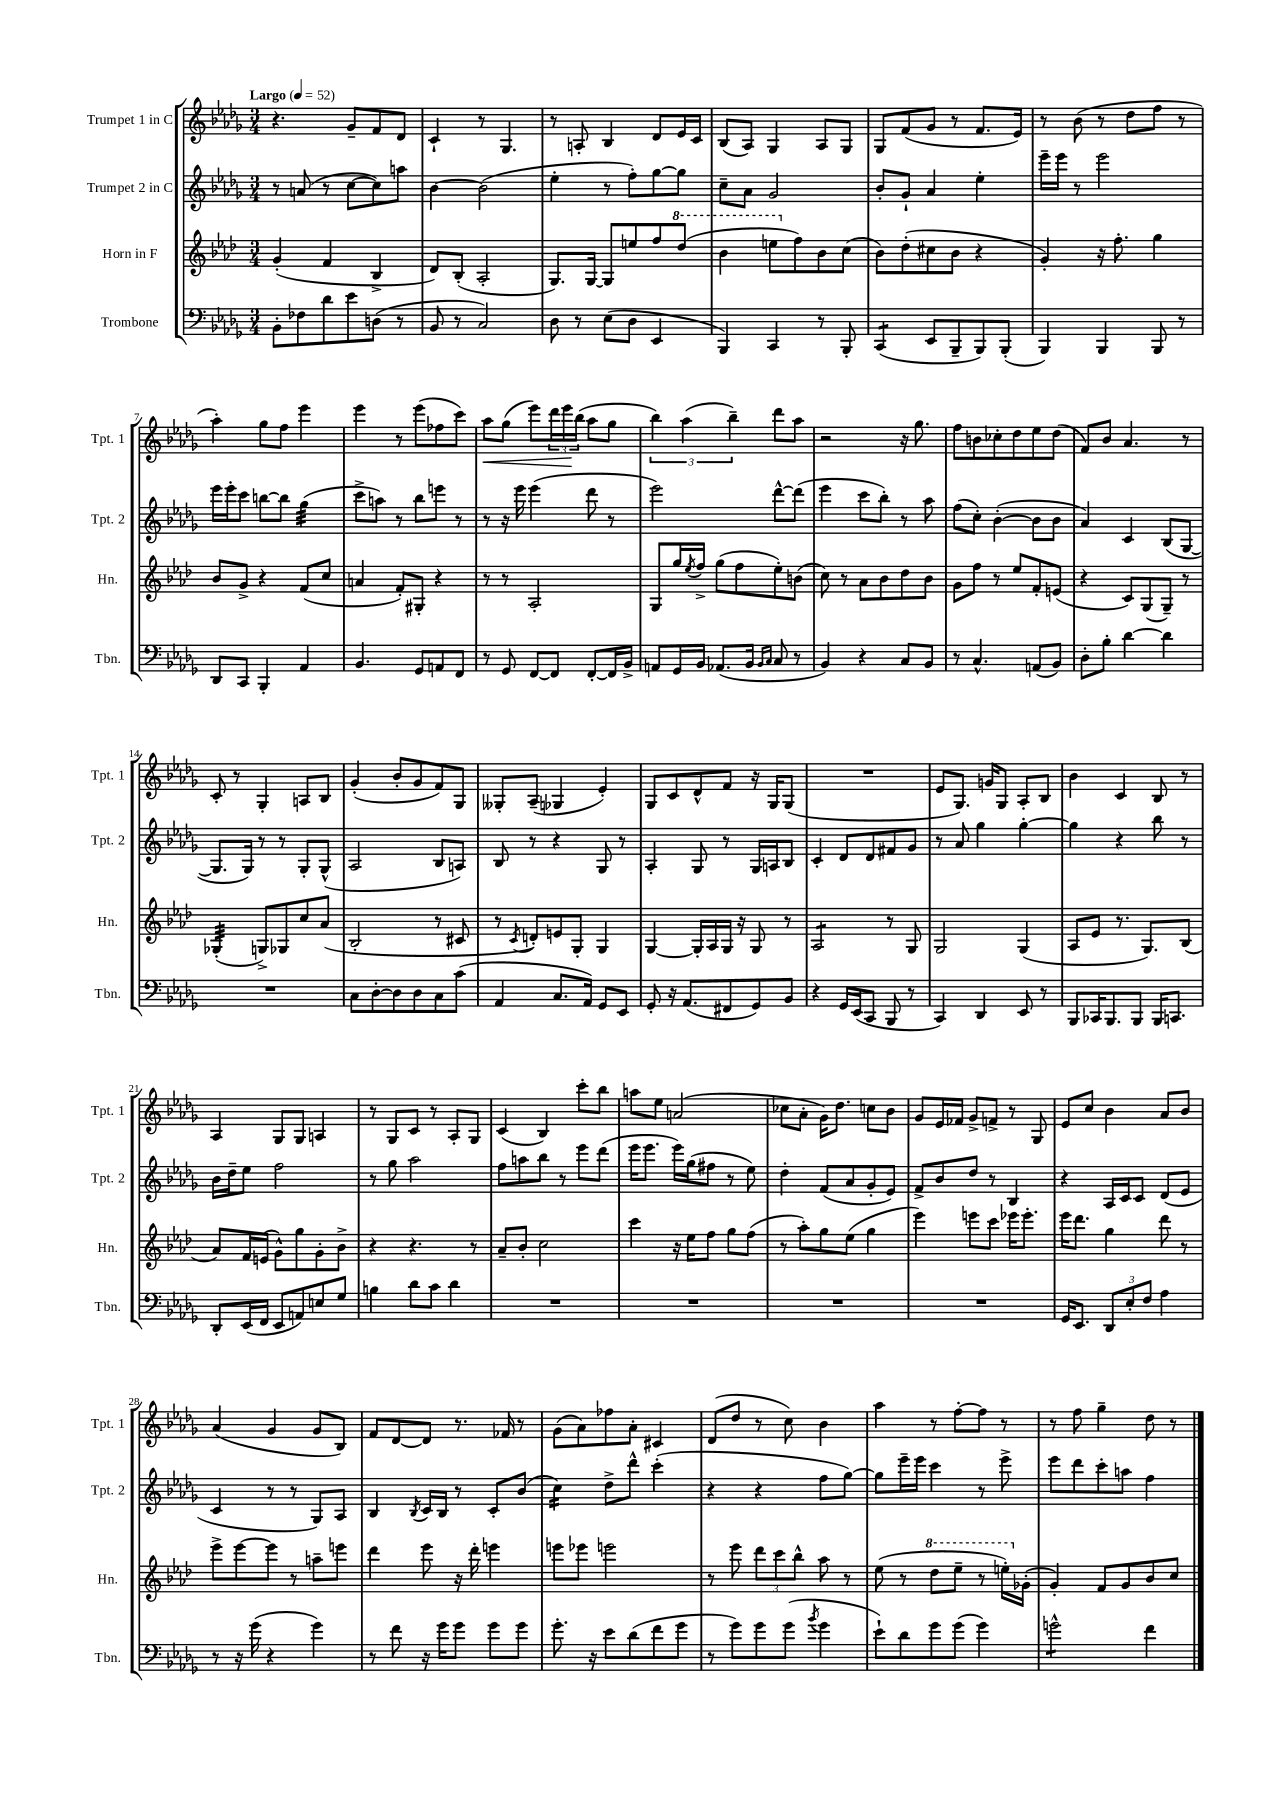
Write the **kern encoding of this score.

**kern	**kern	**kern	**kern
*staff4	*staff3	*staff2	*staff1
*clefF4	*clefG2	*clefG2	*clefG2
*k[b-e-a-d-g-]	*k[b-e-a-d-]	*k[b-e-a-d-g-]	*k[b-e-a-d-g-]
*M3/4	*M3/4	*M3/4	*M3/4
*MM52	*MM52	*MM52	*MM52
8BB-'\L	(4g'/	8r	4.r
8F-\	.	(8a/	.
8d-\	4f/	8r	.
8e-\	.	[8cc\L	8g-~/L
(8D\J	4B-^/	8cc\])	8f/
8r	.	8aa\J	8d-/J
=	=	=	=
8BB-/	8d-/L)	[4b-\	4c`/
8r	(8B-'/J	.	.
2C/)	2A-'/	(2b-\]	8r
.	.	.	4.G-/
=	=	=	=
8D-\	8.G/L)	4ee-'\	8r
8r	.	.	8A'/
.	[16G/Jk	.	.
(8E-\L	8G/]L	8r	4B-/
8D-\J	8ee/	8ff'\L)	.
4EE-/	8ff/	[8gg-\	8d-/L
.	(8ddd-/J	8gg-\]J	16e-/L
.	.	.	16c/JJ
=	=	=	=
4BBB-/)	4bb-\	8cc~\L	(8B-/L
.	.	8a-\J	8A-/J)
4CC/	8eee\L	2g-/	4G-/
.	8ff\)	.	.
8r	8b-\	.	8A-/L
8BBB-'/	(8cc\J	.	8G-/J
=	=	=	=
(4CC/	8b-\L)	8b-'/L	8G-/L
.	(8dd-'\	8g-`/J	(8f/
8EE-/L	8cc#\	4a-/	8g-/J
8BBB-~/	8b-\J	.	8r
8BBB-/)	4r	4ee-'\	8.f/L
(8BBB-'/J	.	.	.
.	.	.	16e-/Jk)
=	=	=	=
4BBB-/)	4g'/)	16eee-~\LL	8r
.	.	16eee-\JJ	.
.	.	8r	(8b-\
4BBB-/	16r	2eee-\	8r
.	8.ff'\	.	.
.	.	.	8dd-\L
8BBB-/	4gg\	.	8ff\J
8r	.	.	8r
=	=	=	=
8DD-/L	8b-/L	16eee-\LL	4aa-'\)
.	.	16eee-'\J	.
8CC/J	8g^/J	8ccc\J	.
4BBB-'/	4r	[8bb\L	8gg-\L
.	.	8bb\]J	8ff\J
4AA-/	(8f/L	(4gg-\	4eee-\
.	8cc/J	.	.
=	=	=	=
4.BB-/	4a/	8ccc^\L	4eee-\
.	.	8aa\J)	.
.	8f'/L)	8r	8r
8GG-/L	8G#'/J	8bb-\L	(8eee-\L
8AA/	4r	8eee\J	8ff-\
8FF/J	.	8r	8ccc\J)
=	=	=	=
8r	8r	8r	8aa-\L
8GG-/	8r	16r	(8gg-\J
.	.	16eee-\	.
[8FF/L	2A-'/	(4eee-\	8eee-\L)
8FF/]J	.	.	24ddd-\L
.	.	.	24eee-\
.	.	.	(24bb-\JJ
[8FF'/L	.	8ddd-\	8aa-\L
16FF/]L	.	8r	8gg-\J
16BB-^/JJ	.	.	.
=	=	=	=
8AA/L	8G/L	2eee-\)	6bb-\)
16GG-/L	16gg/L	.	.
.	.	.	(6aa-\
.	8qee-/	.	.
16BB-/JJ	16ff^/JJ	.	.
(8.AA-/L	(8gg\L	.	.
.	.	.	6bb-~\)
.	8ff\	.	.
16BB-/Jk	.	.	.
16qqBB-/LL	.	.	.
16qqC/JJ	.	.	.
8C/	8ee-'\)	[8ddd-^^\L	8ddd-\L
8r	(8b\J	(8ddd-\]J	8aa-\J
=	=	=	=
4BB-/)	8cc\)	4eee-\	2r
.	8r	.	.
4r	8a-\L	8ccc\L	.
.	8b-\	8bb-'\J)	.
8C/L	8dd-\	8r	16r
.	.	.	8.gg-\
8BB-/J	8b-\J	8aa-\	.
=	=	=	=
8r	8g\L	(8ff\L	8ff\L
4.C^^/	8ff\J	8cc'\J)	8b\
.	8r	([4b-'\	8cc-'\
.	8ee-/L	.	8dd-\
(8AA/L	8f'/	8b-\]L	8ee-\
8BB-/J)	(8e/J	8b-\J	(8dd-\J
=	=	=	=
8D-'\L	4r	4a-/)	8f/L)
8B-'\J	.	.	8b-/J
[4d-\	8c/L)	4c/	4.a-/
.	(8G/	.	.
4d-\]	8G~/J)	(8B-/L	.
.	8r	[8G-/J	8r
=	=	=	=
2.r	(4G-'/	8.G-/]L	8c'/
.	.	.	8r
.	.	16G-/Jk)	.
.	8G^/L)	8r	4G-'/
.	8G-/	8r	.
.	8cc/	8G-'/L	8A/L
.	(8a-/J	(8G-^^/J	8B-/J
=	=	=	=
8C\L	2B-'/	2A-/	(4g-'/
[8D-'\	.	.	.
8D-\]	.	.	8b-'/L
8D-\	.	.	8g-/
8C\	8r	8B-/L	8f/)
(8c\J	8c#/	8A/J)	8G-/J
=	=	=	=
4AA-/	8r	8B-/	8G--'/L
.	8qc/	.	.
.	8d'/L)	8r	(8A-~/J
8.C/L	8e/	4r	4G-/
.	8G'/J	.	.
16AA-/Jk)	.	.	.
8GG-/L	4G/	8G-/	4e-'/)
8EE-/J	.	8r	.
=	=	=	=
8GG-'/	[4G/	4A-'/	8G-/L
16r	.	.	8c/
(8.AA-/L	.	.	.
.	16G'/]LL	8G-/	8d-^^/
.	16A-/	.	.
8FF#/	16G/JJ	8r	8f/J
.	16r	.	.
8GG-/)	8G/	16G-/LL	16r
.	.	16A/J	16G-/LK
8BB-/J	8r	8B-/J	(8G-/J
=	=	=	=
4r	2A-/	4c'/	2.r
16GG-/LL	.	8d-/L	.
(16EE-/J	.	.	.
8CC/J	.	8d-/	.
8BBB-/	8r	8f#/	.
8r	8G/	8g-/J	.
=	=	=	=
4CC/)	2G/	8r	8e-/L
.	.	8a-/	8.G-/J)
4DD-/	.	4gg-\	.
.	.	.	16g/LK
.	.	.	8G-/J
8EE-/	(4G/	[4gg-'\	8A-'/L
8r	.	.	8B-/J
=	=	=	=
8BBB-/L	8A-/L	4gg-\]	4b-\
16CC-/K	8e-/J	.	.
8.BBB-/	.	.	.
.	8.r	4r	4c/
8BBB-/J	.	.	.
.	8.G/L)	.	.
16BBB-/LK	.	8bb-\	8B-/
8.CC/J	.	.	.
.	(8B-/J	8r	8r
=	=	=	=
8DD-'/L	8a-/L)	16b-\LL	4A-/
.	.	16dd-~\J	.
(16EE-/L	16f/L	8ee-\J	.
16FF/JJ	(16e/JJ	.	.
8EE-/L	8g^^\L)	2ff\	8G-/L
8AA/)	8gg\	.	8G-/J
8E/	8g'\	.	4A/
8G-/J	8b-^\J	.	.
=	=	=	=
4B\	4r	8r	8r
.	.	8gg-\	8G-/L
8d-\L	4.r	2aa-\	8c/J
8c\J	.	.	8r
4d-\	.	.	8A-'/L
.	8r	.	8G-/J
=	=	=	=
2.r	8a-~/L	8ff\L	(4c/
.	8b-'/J	8aa\	.
.	2cc\	8bb-\J	4B-/)
.	.	8r	.
.	.	8eee-\L	8ccc'\L
.	.	(8ddd-\J	8bb-\J
=	=	=	=
2.r	4ccc\	16eee-\LK	8aa\L
.	.	8.eee-\J	.
.	.	.	8ee-\J
.	16r	16eee-\LL)	(2a/
.	16ee-\LK	(16gg-\J	.
.	8ff\J	8ff#\J	.
.	8gg\L	8r	.
.	(8ff\J	8ee-\)	.
=	=	=	=
2.r	8r	4dd-'\	8cc-\L
.	8aa-'\L)	.	8a-'\J
.	8gg\	(8f/L	16g-\LK)
.	.	.	8.dd-\J
.	(8ee-\J	8a-/	.
.	4gg\	8g-'/	8cc\L
.	.	8e-/J)	8b-\J
=	=	=	=
2.r	4eee-\)	8f^/L	8g-/L
.	.	8b-/	16e-/L
.	.	.	16f-/JJ
.	8eee\L	8dd-/J	8g-^/L
.	8ccc\J	8r	8f^/J
.	16eee-\LK	4B-/	8r
.	8.eee-'\J	.	.
.	.	.	8G-/
=	=	=	=
16GG-/LK	16eee-\LK	4r	8e-/L
8.EE-/J	8.ddd-\J	.	.
.	.	.	8cc/J
12DD-/L	4gg\	16A-/LL	4b-\
.	.	16c/J	.
12E-'/	.	.	.
.	.	8c/J	.
12F/J	.	.	.
4A-\	8ddd-\	(8d-/L	8a-/L
.	8r	8e-/J	8b-/J
=	=	=	=
8r	8eee-^\L	4c/	(4a-/
16r	[8eee-\	.	.
(16g-\	.	.	.
4r	8eee-\]J	8r	4g-/
.	8r	8r	.
4g-\)	8aa~\L	8G-/L)	8g-/L
.	8eee\J	8A-/J	8B-/J)
=	=	=	=
8r	4ddd-\	4B-/	8f/L
8f\	.	.	[8d-/
.	.	8qB-/	.
16r	8eee-\	16c/LL	8d-/]J
16g-\LK	.	16B-/JJ	.
8g-\J	16r	8r	8.r
.	16ddd-'\	.	.
8g-\L	4eee\	8c'/L	.
.	.	.	16f-/
8g-\J	.	(8b-/J	8r
=	=	=	=
8.g-'\	8eee\L	4cc\)	(8g-\L
.	8eee-\J	.	8a-\)
16r	.	.	.
8e-\L	2eee\	8dd-^\L	8ff-\
(8d-\	.	8ddd-^^\J	8a-'\J
8f\	.	(4ccc'\	4c#/
8g-\J	.	.	.
=	=	=	=
8r	8r	4r	(8d-/L
8g-\L)	8eee-\	.	8dd-/J
8g-\	12ddd-\L	4r	8r
.	12ccc\	.	.
(8g-\J	.	.	8cc\)
.	12bb-^^\J	.	.
8qb-/	.	.	.
4g-\	8aa-\	8ff\L	4b-\
.	8r	[8gg-\J)	.
=	=	=	=
8e-`\L)	(8ee-\	8gg-\]L	4aa-\
8d-\	8r	16eee-~\L	.
.	.	16eee-\JJ	.
8g-\	8ddd-\L	4ccc\	8r
(8g-\J	8eee-~\J	.	[8ff'\L
4g-\)	8r	8r	8ff\]J
.	16eee'\LL)	8eee-^\	8r
.	(16g-'\JJ	.	.
=	=	=	=
2g^^\	4g'/)	8eee-\L	8r
.	.	8ddd-\	8ff\
.	8f/L	8ccc'\	4gg-~\
.	8g/	8aa\J	.
4f\	8b-/	4ff\	8dd-\
.	8cc/J	.	8r
==	==	==	==
*-	*-	*-	*-
